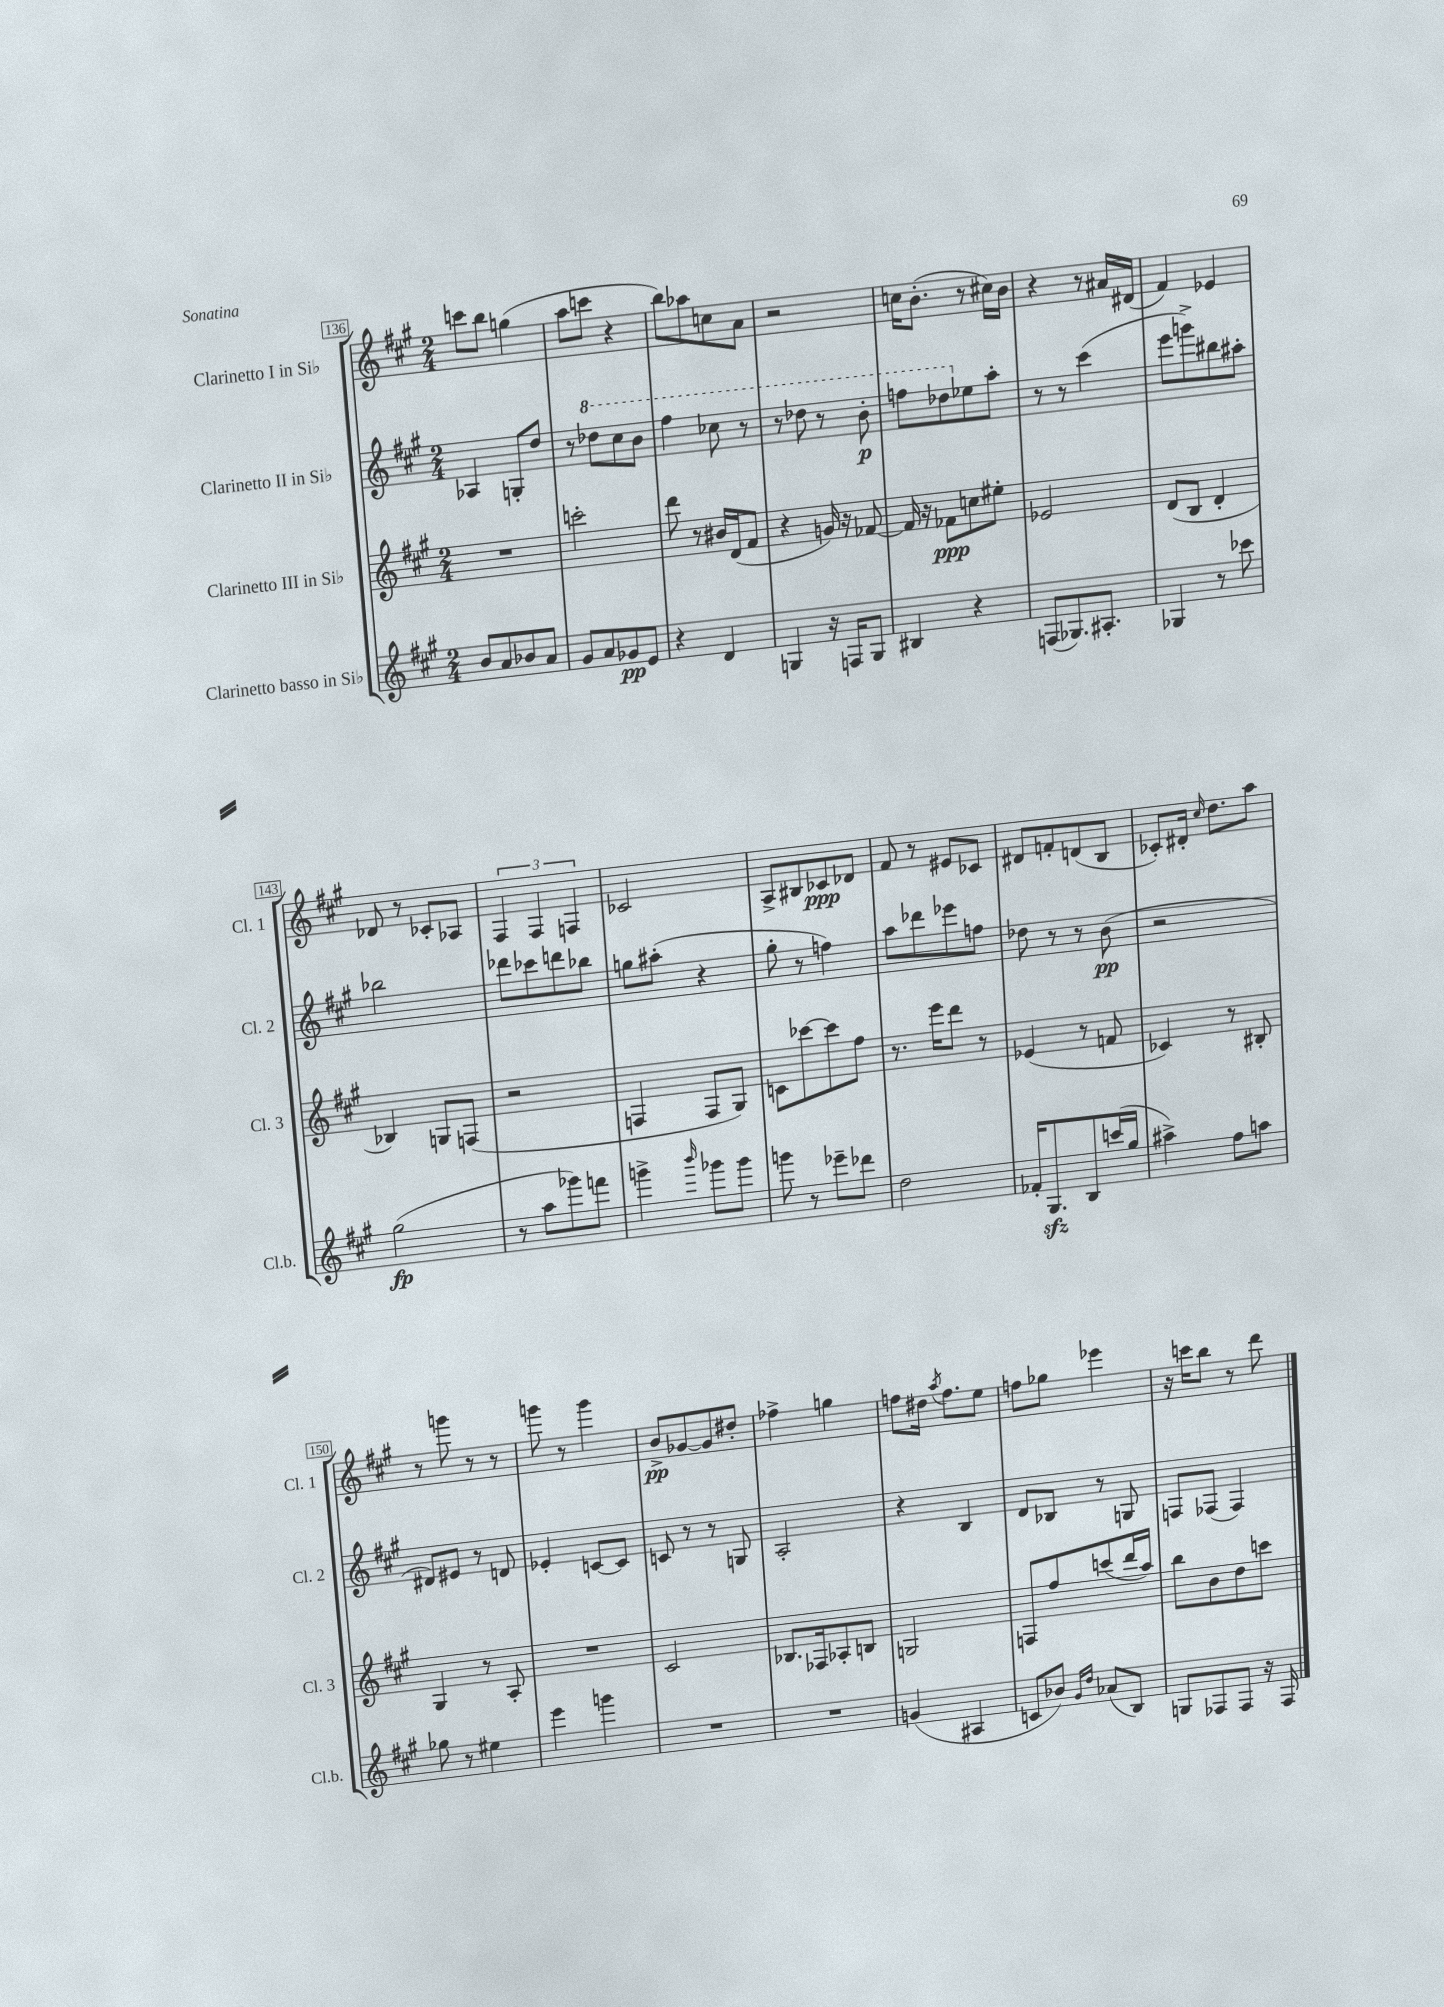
<<
\new StaffGroup <<
\new Staff = "s0" \with { instrumentName = "Clarinetto I in Sib" shortInstrumentName = "Cl. 1" } {
    \clef treble \key a \major \numericTimeSignature \time 2/4
    \autoBeamOff c'''8[ b''8] g''4( |
    a''8[ c'''8] r4 |
    b''8[) aes''8 c''8 a'8] |
    r2 |
    c''16[ b'8.]-.( r8 cis''16[) b'16] |
    r4 r8 ais'16[ dis'16]( |
    fis'4) ees'4 |
    des'8 r8 ces'8[-. aes8] |
    \tuplet 3/2 { fis4 fis4 f4 } |
    ces'2 |
    a8[-> bis8 ces'8\ppp des'8] |
    fis'8 r8 eis'8[ ces'8] |
    dis'8[ f'8-. d'8( b8] |
    ces'8[-.) dis'16]-. \grace { cis''16 } d''8.[ a''8] |
    r8 g'''8 r8 r8 |
    g'''8 r8 g'''4 |
    b'8[->\pp ges'8~ ges'8 dis''8]-. |
    fes''4-> g''4 |
    f''8[ dis''16] \acciaccatura { a''8 } f''8.[ e''8] |
    f''8[ ges''8] ees'''4 |
    r16 c'''16[ b''8] r8 d'''8 \bar "|." |
}
\new Staff = "s1" \with { instrumentName = "Clarinetto II in Sib" shortInstrumentName = "Cl. 2" } {
    \clef treble \key a \major \numericTimeSignature \time 2/4
    \autoBeamOff aes4 g8[-. d''8] |
    r8 \ottava #1 des'''8[ cis'''8 b''8] |
    fis'''4 ces'''8 r8 |
    r8 des'''8 r8 b''8-.\p |
    f'''8[ des'''8 \ottava #0 ees''8 a''8]-. |
    r8 r8 cis'''4( |
    e'''8[ g'''8->) bis''8 ais''8]-. |
    bes''2 |
    des'''8[ ces'''8 d'''8 bes''8] |
    g''8[ ais''8]-.( r4 |
    gis''8-. r8 f''4) |
    a''8[ des'''8 ees'''8 f''8] |
    des''8 r8 r8 b'8\pp( |
    r2 |
    dis'8[) eis'8] r8 d'8 |
    ees'4-. c'8[~ c'8] |
    c'8 r8 r8 g8 |
    a2-. |
    r4 b4 |
    d'8[ bes8] r8 g8 |
    f8[ fes8]( fes4) \bar "|." |
}
\new Staff = "s2" \with { instrumentName = "Clarinetto III in Sib" shortInstrumentName = "Cl. 3" } {
    \clef treble \key a \major \numericTimeSignature \time 2/4
    \autoBeamOff R2 |
    c'''2-. |
    d'''8 r8 bis'16[ d'16( fis'8] |
    r4 g'16) r16 fes'8~ |
    fes'16 r16 fes'8[\ppp c''8 eis''8]-. |
    ees'2 |
    d'8[( b8] d'4-. |
    bes4) g8[ f8]( |
    r2 |
    f4 f8[ gis8]) |
    c'8[ ces'''8~ ces'''8 fis''8] |
    r8. e'''16[ d'''8] r8 |
    ees'4( r8 f'8 |
    ces'4) r8 bis8-. |
    gis4 r8 a8-. |
    R2 |
    cis'2 |
    bes8.[ fes16 aes8-. b8] |
    g2 |
    f8[ fis''8 c'''8( d'''16 a''16]) |
    b''8[ b'8 d''8 c'''8] \bar "|." |
}
\new Staff = "s3" \with { instrumentName = "Clarinetto basso in Sib" shortInstrumentName = "Cl.b." } {
    \clef treble \key a \major \numericTimeSignature \time 2/4
    \autoBeamOff b'8[ a'8 bes'8 a'8] |
    gis'8[ a'8 ges'8\pp e'8] |
    r4 d'4 |
    g4 r16 f16[ g8] |
    bis4 r4 |
    f8[( ges8.) ais8.]-. |
    ges4 r8 ces'''8 |
    gis''2\fp( |
    r8 a''8[ ges'''8) f'''8] |
    g'''4-> \grace { b'''16 } ges'''8[ ges'''8] |
    g'''8 r8 ees'''8[-- des'''8] |
    d''2 |
    fes'16[-. gis8.\sfz b8 c'''16( gis''16] |
    ais''4->) fis''8[ a''8] |
    ges''8 r8 eis''4 |
    e'''4 g'''4 |
    R2 |
    R2 |
    g'4( ais4 |
    c'8[ bes'8]) \grace { gis'16[ d''16] } aes'8[( b8]) |
    g8[ fes8 fes8] r16 fes16 \bar "|." |
}
>>
>>
\layout { \context { \Score currentBarNumber = #136 \override BarNumber.stencil = #(make-stencil-boxer 0.1 0.3 ly:text-interface::print) } }
